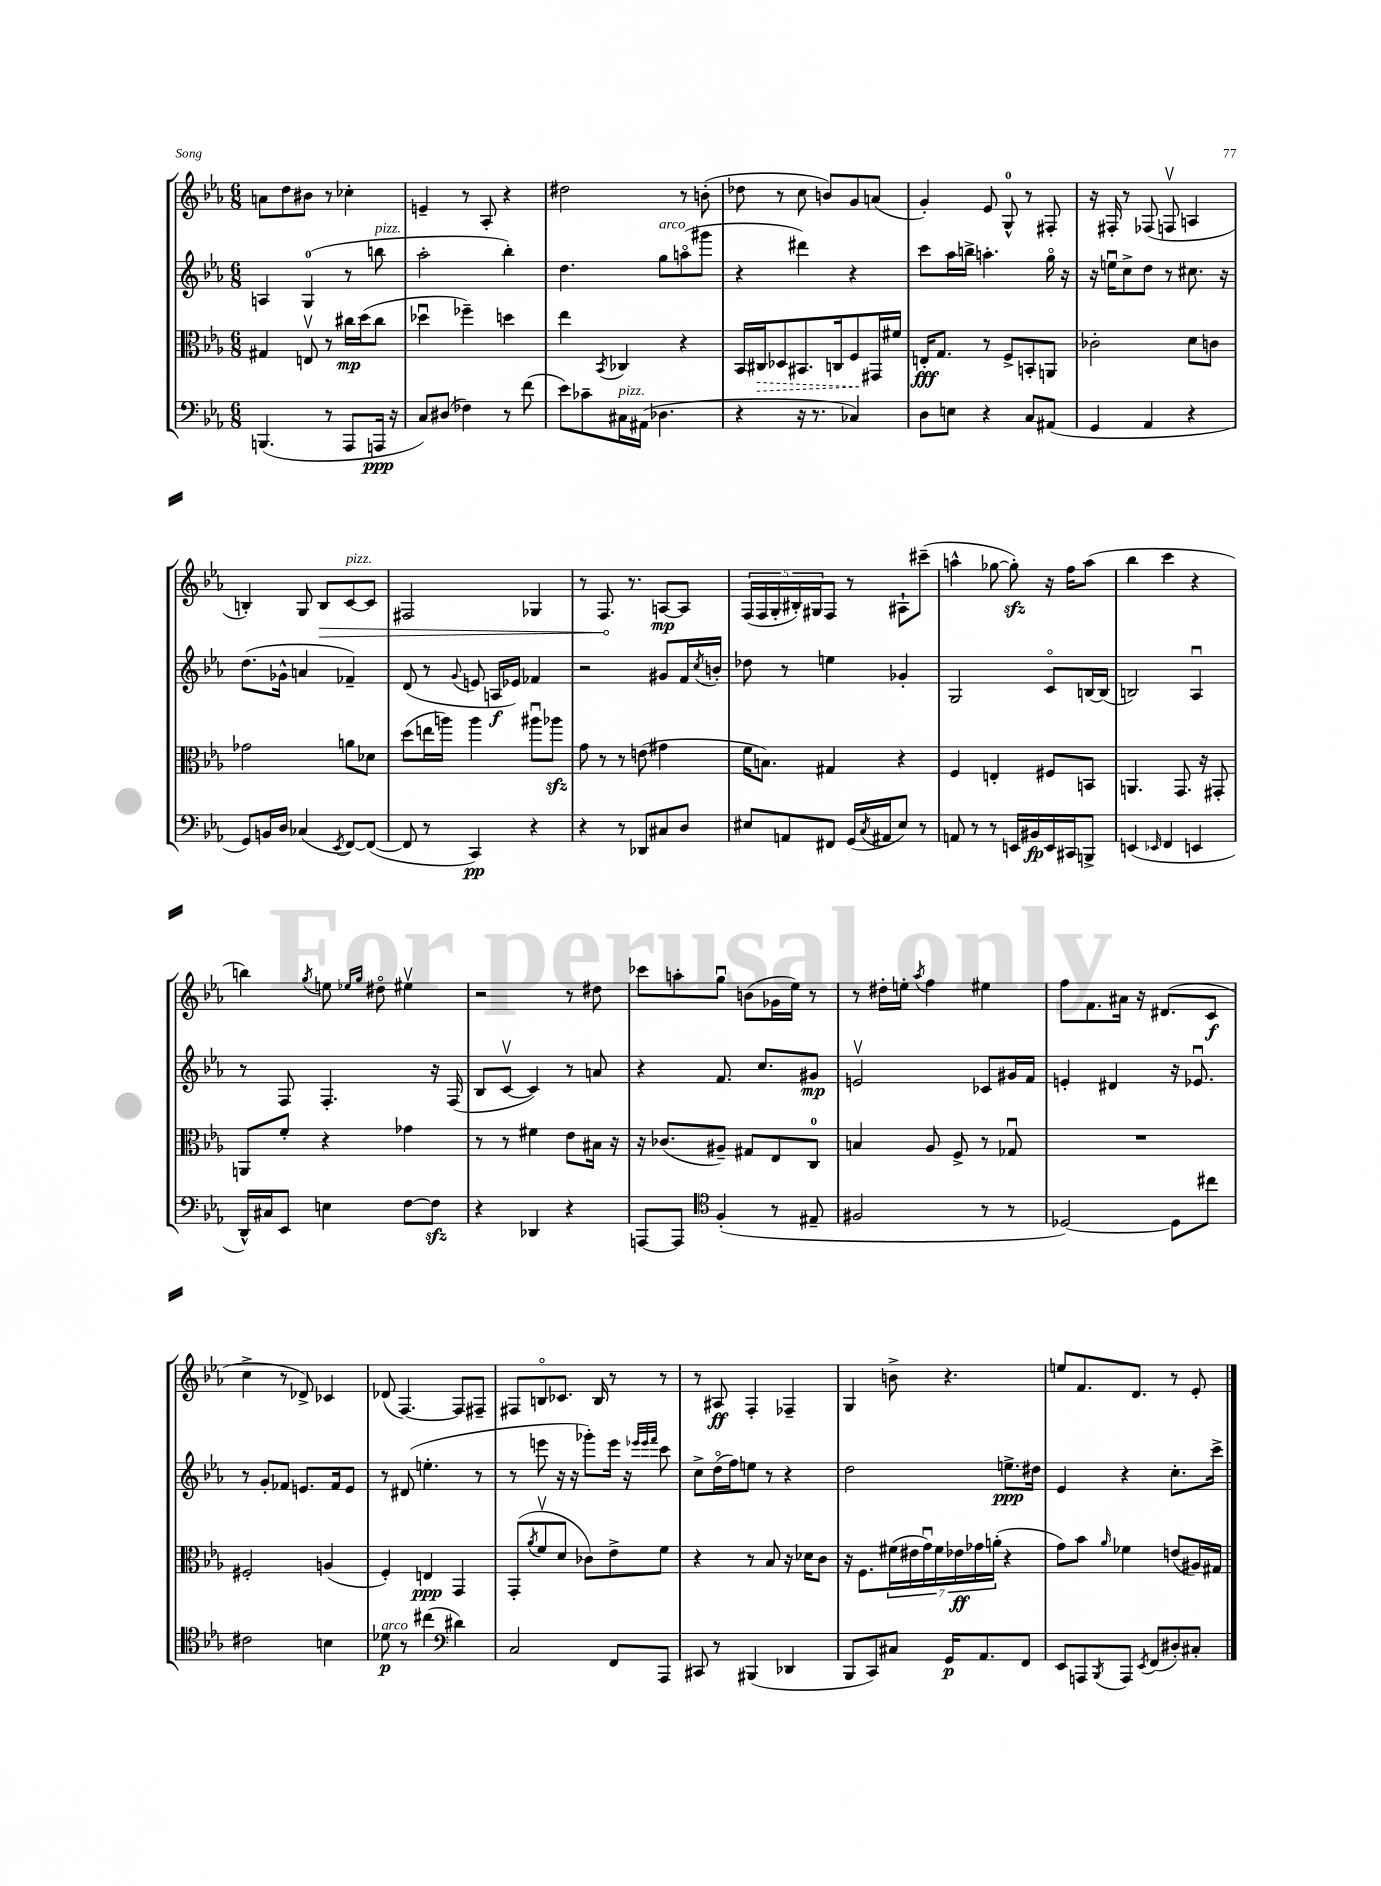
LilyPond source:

<<
\new StaffGroup <<
\new Staff = "s0" {
    \clef treble \key ees \major \numericTimeSignature \time 6/8
    a'8 d''8 bis'8 r8 ces''4-. |
    e'4-- r8 aes8-. r4 |
    dis''2 r8 b'8-.( |
    des''8 r8 c''8 b'8) g'8 a'8( |
    g'4-.) ees'8 g8-0-^ r8 fis8-. |
    r16 fis16-. r8 fes8( f8\upbow a4 |
    b4-.) g8 \once \override Hairpin.circled-tip = ##t b8\> c'8~^\markup { \italic "pizz." } c'8 |
    fis2 ges4 |
    r8 f8.\! r8. a8~\mp a8 |
    \tuplet 5/4 { f16( f16 g16-. bis16-.) gis16 } f8 r8 ais8-! cis'''8--( |
    a''4-^ ges''8~ ges''8-.\sfz) r16 f''16 a''8( |
    bes''4 c'''4 r4 |
    b''4) \acciaccatura { g''8 } e''8 \grace { ees''16 g''16 } dis''8\flageolet eis''4\upbow |
    r2 r8 dis''8 |
    ces'''8 a''8-. g''8\downbow b'8( ges'16 ees''16) r8 |
    r8 dis''16-. e''16-. \acciaccatura { aes''8 } f''4 eis''4 |
    f''8 f'8. ais'16 r16 dis'8.( c'8\f |
    c''4-> r8 des'8->) ces'4 |
    des'8( f4.~) f8 fis8-- |
    fis8 b8\flageolet ces'8. b16 r8 r8 |
    r8 ais8\ff f4-. fes4-- |
    g4 b'8-> r4. |
    e''8 f'8. d'8. r8 ees'8-. \bar "|." |
}
\new Staff = "s1" {
    \clef treble \key ees \major \numericTimeSignature \time 6/8
    a4 g4-0( r8 b''8^\markup { \italic "pizz." } |
    aes''2-. bes''4-.) |
    d''4. g''8^\markup { \italic "arco" } a''8\flageolet( gis'''8 |
    r4 dis'''4) r4 |
    c'''8 aes''16 b''16-> a''4.-. g''16\flageolet r16 |
    r16 e''16\downbow c''8-> d''8 r8 cis''8. r16 |
    d''8.( ges'16-^ a'4 fes'4--) |
    d'8( r8 \appoggiatura { g'8 } e'8 a16\f ees'16) fes'4 |
    r2 gis'8 f'16 \acciaccatura { c''8 } b'16-. |
    des''8 r8 e''4 ges'4-. |
    g2 c'8\flageolet b16~ b16( |
    b2) aes4\downbow |
    r8 f8 f4.-. r16 f16( |
    bes8 c'8~\upbow c'4) r8 a'8 |
    r4 f'8. c''8. gis'8\mp |
    e'2\upbow ces'8 gis'16 f'16 |
    e'4-. dis'4 r16 ees'8.\downbow |
    r8 g'8-. fes'8 e'8. fes'16 e'8 |
    r8 dis'8( e''4.-. r8 |
    r8 e'''8 r16 r16 ges'''8-.) e'''16 r16 \grace { ees'''32 ees'''32 f'''32 } c'''8 |
    c''8-> d''16\flageolet( f''16) e''8 r8 r4 |
    d''2 e''8.->\ppp dis''16 |
    ees'4 r4 c''8.-. c'''16-> \bar "|." |
}
\new Staff = "s2" {
    \clef alto \key ees \major \numericTimeSignature \time 6/8
    gis4 e8\upbow r8 cis''16\mp d''16( cis''8 |
    des''4\downbow fes''4--) d''4 |
    ees''4 \acciaccatura { bes,8 } ces4 r4 |
    bes,16 \once \override Hairpin.style = #'dashed-line cis16\> des8 bis,8. c16 f8\! gis,16 fis'16 |
    e16-.\fff g8. r8 f8-> b,8-. a,8 |
    ces'2-. d'8 c'8 |
    ges'2 a'8 des'8 |
    d''8( e''16 a''16) a''4 ais''8\downbow aes''8\sfz |
    g'8 r8 r8 e'8( gis'4 |
    f'16 b8.) gis4 r4 |
    f4 e4-. fis8 b,8 |
    a,4. g,8. r16 gis,8-. |
    a,8 f'8-. r4 ges'4 |
    r8 r8 fis'4 ees'8 bis16 r16 |
    r16 ces'8.( ais8--) gis8 ees8 c8-0 |
    b4 aes8 f8-> r8 ges8\downbow |
    R2. |
    fis2-. a4( |
    f4-.) e4\ppp g,4 |
    g,8-.( \acciaccatura { aes'8 } f'8\upbow d'8 ces'8) ees'8-> f'8 |
    r4 r8 bes8 r16 des'16 c'8 |
    r16 f8. \tuplet 7/4 { fis'16( eis'16 g'16\downbow) fis'16 ees'16\ff ges'16 a'16-.( } r4 |
    g'8) bes'8 \grace { aes'16 } fes'4 e'8( ais16) gis16 \bar "|." |
}
\new Staff = "s3" {
    \clef bass \key ees \major \numericTimeSignature \time 6/8
    b,,4.( r8 aes,,8 a,,16\ppp r16 |
    c8) dis8( fes4) r8 f'8( |
    ees'8) ces'8-- cis16^\markup { \italic "pizz." } ais,16( des4. |
    r4 r16 r8. ces4) |
    d8 e8 r4 c8 ais,8( |
    g,4 aes,4 r4 |
    g,8) b,16 d16 ces4( \acciaccatura { ees,8 } f,8~) f,8~( |
    f,8 r8 c,4\pp) r4 |
    r4 r8 des,8 cis8 d8 |
    eis8 a,8 fis,8 g,16( \acciaccatura { c8 } ais,16 eis8) r8 |
    a,8 r8 r8 e,16 bis,16\fp e,16 cis,16 b,,8-> |
    e,4( \grace { ees,16 } f,4 e,4 |
    d,16-^) cis16 ees,8 e4 f8~ f8\sfz |
    r4 des,4 r4 |
    a,,8~ a,,8 \clef tenor f4-.( r8 eis8-- |
    fis2 r8 r8 |
    des2~) des8 cis''8 |
    cis'2 b4 |
    des'8\p^\markup { \italic "arco" } r8 cis''4( \clef bass dis'4) |
    c2 f,8 aes,,8 |
    cis,8 r8 bis,,4( des,4 |
    bes,,8 c,8) cis8 g,16\p aes,8. f,8 |
    ees,8 a,,8 \acciaccatura { bes,,8 } a,,8 \acciaccatura { ees,8 } f,8( dis8-.) cis8-. \bar "|." |
}
>>
>>
\layout { \context { \Score \remove "Bar_number_engraver" } }
